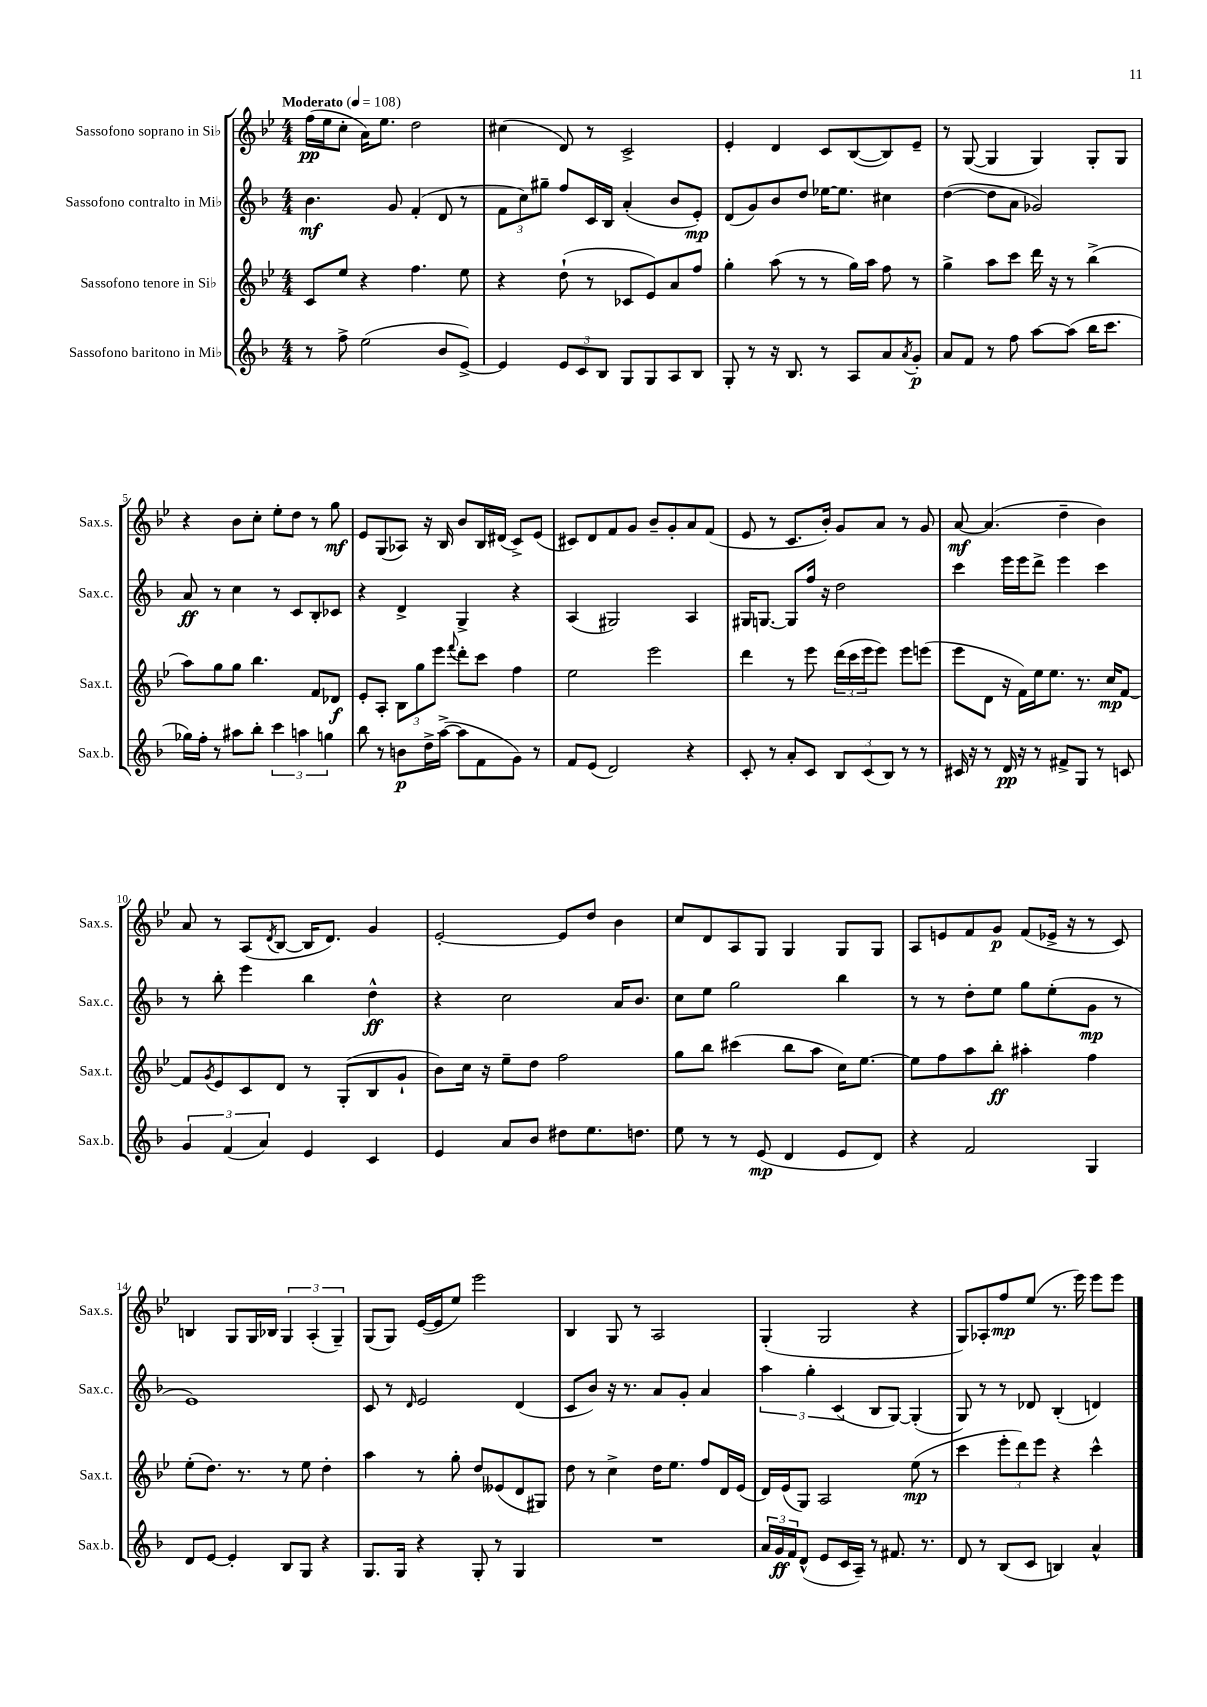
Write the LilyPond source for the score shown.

<<
\new StaffGroup <<
\new Staff = "s0" \with { instrumentName = "Sassofono soprano in Sib" shortInstrumentName = "Sax.s." } {
    \clef treble \key bes \major \numericTimeSignature \time 4/4 \tempo "Moderato" 4 = 108
    f''16\pp( ees''16 c''8-. a'16) ees''8. d''2 |
    cis''4( d'8) r8 c'2-> |
    ees'4-. d'4 c'8 bes8~( bes8) ees'8-- |
    r8 g8~( g4 g4) g8-. g8 |
    r4 bes'8 c''8-. ees''8-. d''8 r8 g''8\mf |
    ees'8 g8( aes8) r16 bes16 bes'8 bes16 dis'16( c'8->) ees'8( |
    cis'8) d'8 f'8 g'8 bes'8-- g'8-. a'8 f'8( |
    ees'8 r8 c'8. bes'16-.) g'8 a'8 r8 g'8 |
    a'8~\mf a'4.( d''4-- bes'4) |
    a'8 r8 a8( \acciaccatura { d'8 } bes8~ bes16 d'8.) g'4 |
    ees'2~-. ees'8 d''8 bes'4 |
    c''8 d'8 a8 g8 g4 g8 g8 |
    a8 e'8 f'8 g'8\p f'8( ees'16-> r16 r8 c'8) |
    b4 g8 g16 bes16 \tuplet 3/2 { g4 a4-.( g4--) } |
    g8( g8) ees'16~( ees'16 ees''8) ees'''2 |
    bes4 g8 r8 a2 |
    g4-.( g2 r4 |
    g8) aes8-. f''8\mp ees''8( r8. ees'''16) ees'''8 ees'''8 \bar "|." |
}
\new Staff = "s1" \with { instrumentName = "Sassofono contralto in Mib" shortInstrumentName = "Sax.c." } {
    \clef treble \key f \major \numericTimeSignature \time 4/4
    bes'4.\mf g'8 f'4-.( d'8 r8 |
    \tuplet 3/2 { f'8 c''8) gis''8-- } f''8 c'16 bes16 a'4-.( bes'8 e'8-.\mp) |
    d'8( g'8) bes'8 d''8 ees''16~ ees''8. cis''4 |
    d''4~( d''8 a'8 ges'2) |
    a'8\ff r8 c''4 r8 c'8 bes8-. ces'8 |
    r4 d'4-> g4-> r4 |
    a4( gis2) a4 |
    gis16 g8.~ g8 f''16 r16 d''2 |
    c'''4 e'''16 e'''16 d'''8-> e'''4 c'''4 |
    r8 bes''8-. e'''4 bes''4 d''4-^\ff |
    r4 c''2 a'16 bes'8. |
    c''8 e''8 g''2 bes''4 |
    r8 r8 d''8-. e''8 g''8 e''8-.( g'8\mp r8 |
    e'1) |
    c'8 r8 \grace { d'16 } e'2 d'4( |
    c'8 bes'8) r16 r8. a'8 g'8-. a'4 |
    \tuplet 3/2 { a''4 g''4-. c'4( } bes8 g8~) g4-.( |
    g8) r8 r8 des'8 bes4-.( d'4) \bar "|." |
}
\new Staff = "s2" \with { instrumentName = "Sassofono tenore in Sib" shortInstrumentName = "Sax.t." } {
    \clef treble \key bes \major \numericTimeSignature \time 4/4
    c'8 ees''8 r4 f''4. ees''8 |
    r4 d''8-!( r8 ces'8 ees'8) a'8 f''8 |
    g''4-. a''8( r8 r8 g''16) a''16 f''8 r8 |
    g''4-> a''8 c'''8 d'''16 r16 r8 bes''4->( |
    a''8) g''8 g''8 bes''4. f'8 des'8\f |
    ees'8-. a8-. \tuplet 3/2 { bes8 g''8 ees'''8 } \appoggiatura { f'''8 } d'''8-. c'''8 f''4 |
    ees''2 ees'''2 |
    d'''4 r8 ees'''8 \tuplet 3/2 { d'''16( c'''16 ees'''16 } ees'''8) ees'''8 e'''8( |
    ees'''8 d'8 r16 f'16) ees''16 ees''8. r8. c''16\mp f'8~ |
    f'8 \acciaccatura { g'8 } ees'8 c'8 d'8 r8 g8-.( bes8 g'8-! |
    bes'8) c''16 r16 ees''8-- d''8 f''2 |
    g''8 bes''8 cis'''4( bes''8 a''8 c''16) ees''8.~ |
    ees''8 f''8 a''8 bes''8-.\ff ais''4-. f''4 |
    ees''8-.( d''8.) r8. r8 ees''8 d''4-. |
    a''4 r8 g''8-. d''8 eeses'8( d'8 gis8) |
    d''8 r8 c''4-> d''16 ees''8. f''8 d'16 ees'16( |
    d'16) ees'16( g8) a2 ees''8\mp( r8 |
    c'''4 \tuplet 3/2 { ees'''8-. d'''8) ees'''8 } r4 c'''4-^ \bar "|." |
}
\new Staff = "s3" \with { instrumentName = "Sassofono baritono in Mib" shortInstrumentName = "Sax.b." } {
    \clef treble \key f \major \numericTimeSignature \time 4/4
    r8 f''8-> e''2( bes'8 e'8~->) |
    e'4 \tuplet 3/2 { e'8 c'8 bes8 } g8 g8 a8 bes8 |
    g8-. r8 r16 bes8. r8 a8 a'8 \acciaccatura { a'8 } g'8-.\p |
    a'8 f'8 r8 f''8 a''8~ a''8( bes''16 c'''8. |
    ges''16) f''16-. r8 ais''8 bes''8-. \tuplet 3/2 { c'''4 a''4 g''4 } |
    bes''8 r8 b'8\p d''16-> a''16~->( a''8 f'8 g'8) r8 |
    f'8 e'8( d'2) r4 |
    c'8-. r8 a'8-. c'8 \tuplet 3/2 { bes8 c'8( bes8) } r8 r8 |
    cis'16 r16 r8 d'16\pp r16 r8 fis'8-> g8 r8 c'8 |
    \tuplet 3/2 { g'4 f'4( a'4) } e'4 c'4 |
    e'4 a'8 bes'8 dis''8 e''8. d''8. |
    e''8 r8 r8 e'8\mp( d'4 e'8 d'8) |
    r4 f'2 g4 |
    d'8 e'8~ e'4-. bes8 g8 r4 |
    g8. g16 r4 g8-. r8 g4 |
    R1 |
    \tuplet 3/2 { a'16 g'16\ff f'16 } d'8-^( e'8 c'16 a16--) r8 fis'8. r8. |
    d'8 r8 bes8( c'8 b4) a'4-^ \bar "|." |
}
>>
>>
